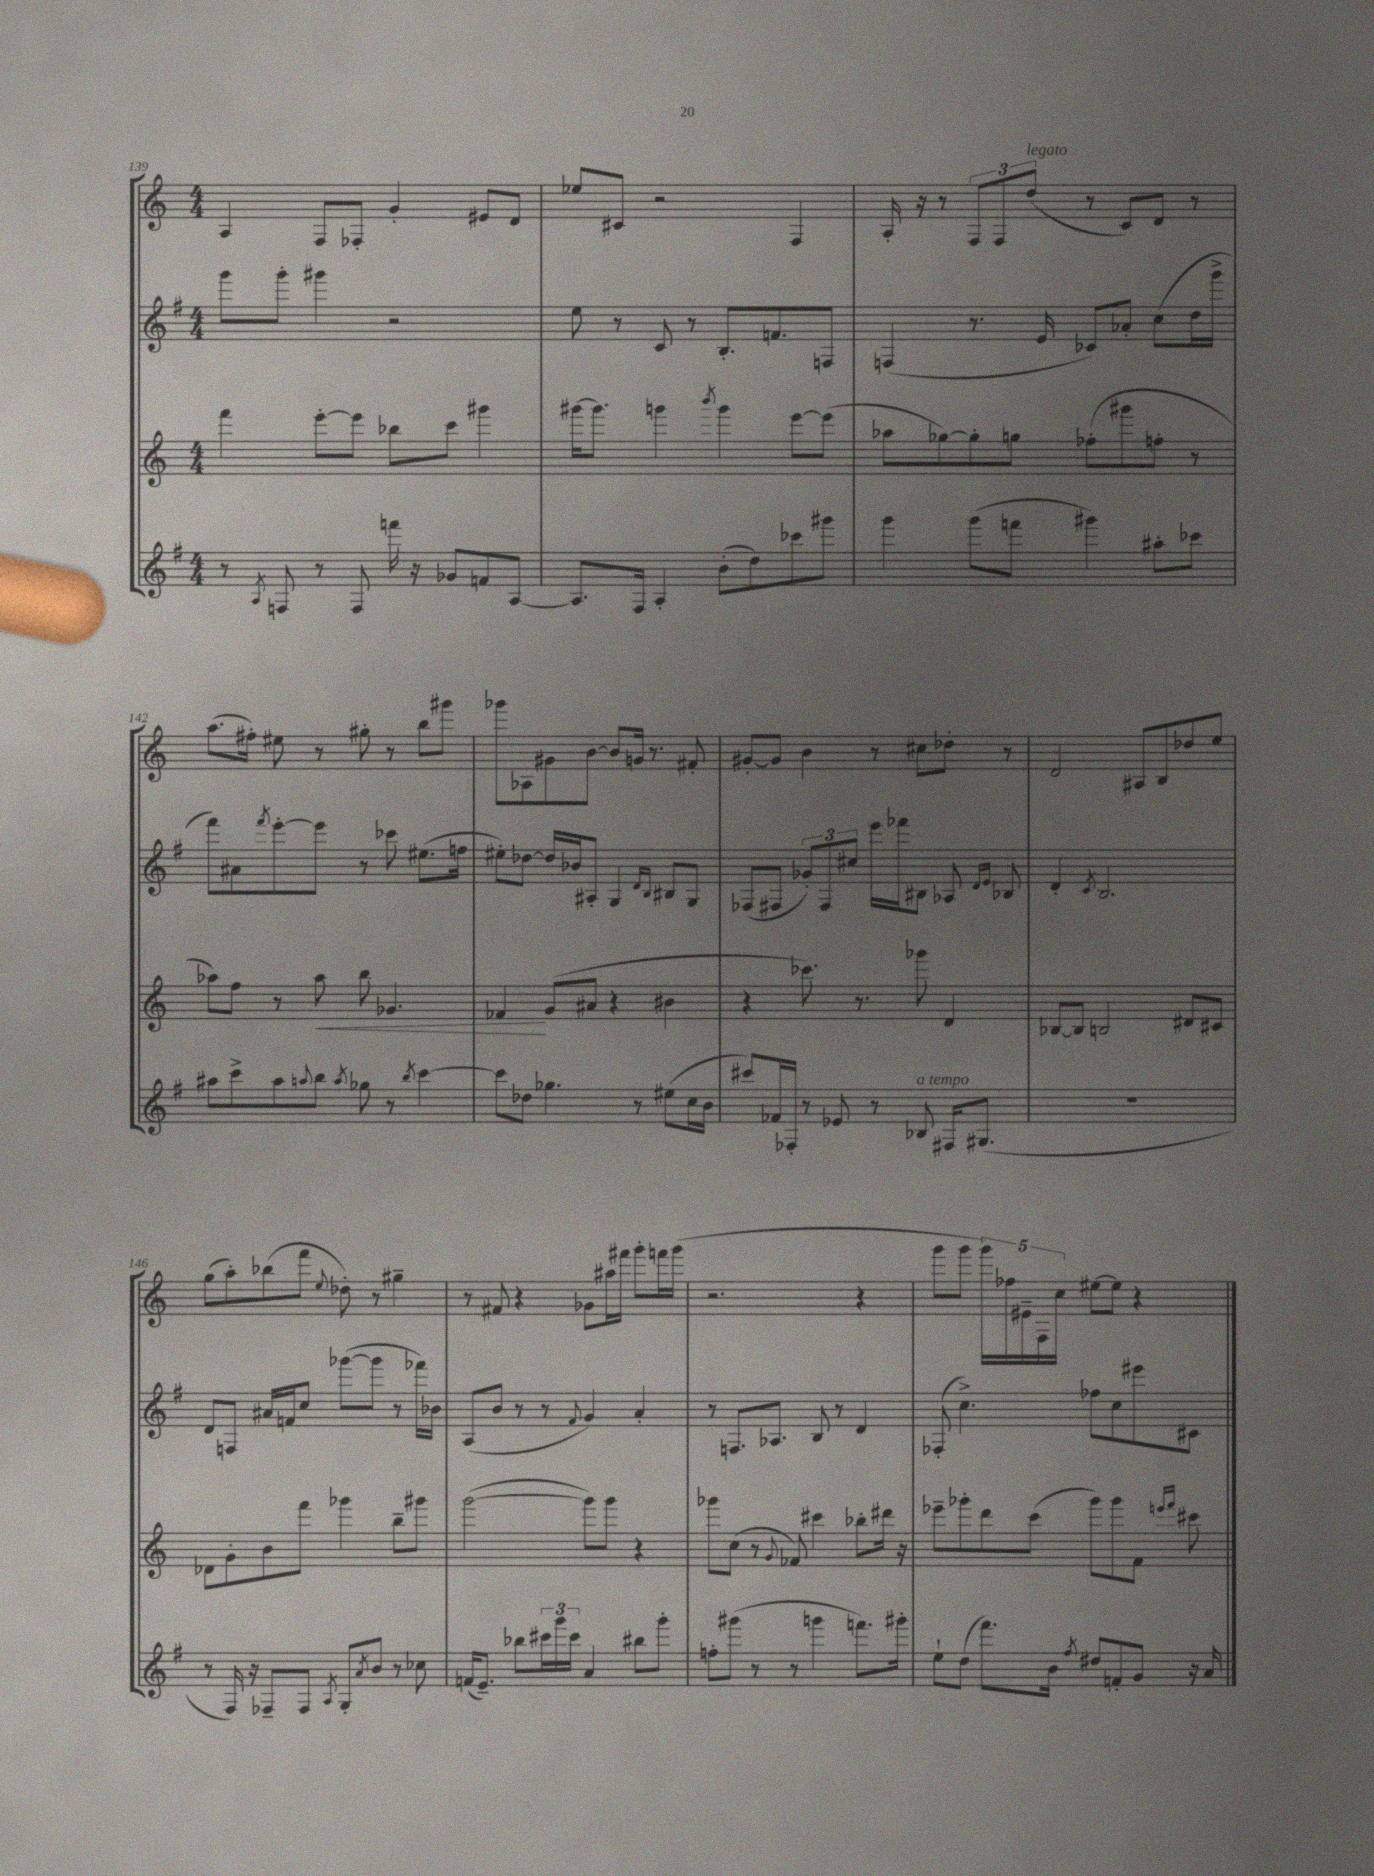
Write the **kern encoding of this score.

**kern	**kern	**dynam	**kern	**kern
*part4	*part3	*part3	*part2	*part1
*staff4	*staff3	*staff3	*staff2	*staff1
*clefG2	*clefG2	*	*clefG2	*clefG2
*k[f#]	*k[]	*	*k[f#]	*k[]
*M4/4	*M4/4	*	*M4/4	*M4/4
=139	=139	=139	=139	=139
8r	4fff\	.	8ggg\L	4A/
8qA/	.	.	.	.
8Fn/	.	.	8ggg'\J	.
8r	[8eee'\L	.	4ggg#X\	8F/L
8F/	8eee\J]	.	.	8F-X'/J
16fffn\	8bb-X\L	.	2r	4g'/
16r	.	.	.	.
8g-X/L	8ccc\J	.	.	.
8fn/	4ggg#X\	.	.	8e#X/L
[8A/J	.	.	.	8d/J
=140	=140	=140	=140	=140
8.A/L]	[16ggg#X\KL	.	8ee\	8ee-X/L
.	8.ggg#\J]	.	.	.
.	.	.	8r	8c#X/J
16F#/Jk	.	.	.	.
4A'/	4gggn\	.	8c/	2r
.	.	.	8r	.
.	8qbbb/	.	.	.
(8b'\L	4ggg\	.	8.B'/L	.
8dd\)	.	.	.	.
.	.	.	8.fn/	.
8ccc-X\	[8eee\L	.	.	4F/
8ggg#X\J	(8eee\J]	.	8Fn/J	.
=141	=141	=141	=141	=141
4ggg\	8aa-X\L	.	(4Fn/	16A'/
.	.	.	.	16r
.	[8gg-X\)	.	.	8r
(8ggg\L	8gg-'\]	.	8.r	12F/L
.	.	.	.	12F/
8fffn\J	8ggn\J	.	.	.
!	!	!	!	!LO:TX:a:i:t=legato
.	.	.	.	(12dd/J
.	.	.	16e/	.
4ggg#X\)	(8ff-X'\L	.	8c-X/L)	8r
.	8ggg#X\	.	8a-X'/J	8c/L)
8aa#X'\L	8ffn'\J	.	(8cc\L	8d/J
8ccc-X\J	8r	.	16dd\L	8r
.	.	.	16ggg^\JJ	.
!!LO:LB:g=z
=142	=142	=142	=142	=142
8aa#X\L	8aa-X\L)	.	8fff#\L)	(8.aa\L
8ccc^\	8ff\J	.	8a#X\	.
.	.	.	.	16ff#X'\Jk)
.	.	.	8qfff#/	.
8aa#\	8r	.	[8eee'\	8ee#X\
8qqaan/	.	.	.	.
!	!	!LO:HP:b	!	!
8bb\J	8aa-\	<	8eee\J]	8r
8qaa/	.	.	.	.
8gg-X\	8bb\	.	8r	8gg#X'\
8r	4.g-X/	.	8ccc-X\	8r
8qbb/	.	.	.	.
[4ccc\	.	.	(8.ee#X\L	8bb\L
.	.	.	.	8ggg#X\J
.	.	.	16ffn\Jk	.
=143	=143	=143	=143	=143
8ccc\L]	4f-X/	.	8ee#X'\L)	8ggg-X\L
8dd-X\J	.	.	[8dd-X\J	8A-X\
4.gg-X\	(8g/L	[	16dd-/LL]	8g#X\
.	.	.	16b-X/J	.
.	8a#X/J	.	8A#X'/J	[8b\J
.	4r	.	4G/	8b/L]
8r	.	.	.	16gn/Jk
.	.	.	.	8.r
.	.	.	16qqd/LL	.
.	.	.	16qqB/JJ	.
(8ee#X\L	4b#X\	.	8B#X/L	.
16cc\L	.	.	8G/J	8f#X'/
16b\JJ	.	.	.	.
=144	=144	=144	=144	=144
8ccc#X/L)	4r	.	(8F-X/L	[8g#X'/L
16f-X/L	.	.	8F#X/J	8g#/J]
16F-X'/JJ	.	.	.	.
8r	8.ccc-X\)	.	12g-X'/L)	4b\
.	.	.	12F#/	.
8e-X/	.	.	.	.
.	.	.	12cc#X/J	.
.	8.r	.	.	.
8r	.	.	16eee\LL	8r
.	.	.	16fff-X\J	.
!LO:TX:a:i:t=a tempo	!	!	!	!
8B-X/	8ggg-X\	.	8B#X\J	8cc#X\L
16F#X/KL	4d/	.	8A-X/	8dd-X'\J
(8.G#X/J	.	.	.	.
.	.	.	16qqd/LL	.
.	.	.	16qqe/JJ	.
.	.	.	8B-X/	8r
=145	=145	=145	=145	=145
1r	[8B-X/L	.	4d'/	2d/
.	8B-/J]	.	.	.
.	.	.	8qc/	.
.	2Bn/	.	2.B/	.
.	.	.	.	8A#X/L
.	.	.	.	8B/
.	8d#X/L	.	.	8dd-X/
.	8c#X/J	.	.	8ee/J
!!LO:LB:g=z
=146	=146	=146	=146	=146
8r	8d-X\L	.	8d/L	(8gg\L
16F#/)	8g'\	.	8Fn/J	8aa'\)
16r	.	.	.	.
8F-X~/L	8b\	.	16a#X/LL	(8bb-X\
.	.	.	16fn/J	.
8F-/J	8fff\J	.	8cc/J	8fff\J
8qA/	.	.	.	8qqee/
8G'/L	4ggg-X\	.	([8ggg-X\L	8dd-X'\)
8qa/	.	.	.	.
8b/J	.	.	8ggg-\J]	8r
8r	8bb~\L	.	8r	4gg#X~\
8cc-X\	8ggg#X\J	.	16fff-X\LL)	.
.	.	.	16b-X\JJ	.
=147	=147	=147	=147	=147
(16fn/KL	([2ggg\	.	(8A/L	8r
8.e~/J)	.	.	.	.
.	.	.	8b/J	8f#X/
8bb-X\L	.	.	8r	4r
24ccc#X\L	.	.	8r	.
24ggg\	.	.	.	.
24ccc#\JJ	.	.	.	.
.	.	.	8qqf#/	.
4a/	8ggg\L])	.	4g/)	8g-X\L
.	8ggg\J	.	.	16aa#X\L
.	.	.	.	16fff#X\JJ
8bb#X\L	4r	.	4a'/	8ggg'\L
8ggg'\J	.	.	.	16fffn\L
.	.	.	.	(16ggg\JJ
=148	=148	=148	=148	=148
8ffn'\L	8ggg-X\L	.	8r	2.r
(8ggg#X\J	(8cc\J	.	8.Fn/L	.
8r	8r	.	.	.
.	.	.	8.A-X/J	.
.	8qqg/	.	.	.
8r	8f-X/)	.	.	.
4gggn\	4ccc#X\	.	8B/	.
.	.	.	8r	.
8.fffn\L)	8bb-X'\L	.	4d/	4r
.	16ddd#X\Jk	.	.	.
16ggg#X'\Jk	16r	.	.	.
=149	=149	=149	=149	=149
8ee`\L	8eee-X~\L	.	(8F-X'/	8ggg\L
(8dd\J	8ggg-X'\	.	4.cc^\)	8ggg\J
8.fff#\L)	8ddd\	.	.	20ggg\LL)
.	.	.	.	20ff-X\
.	.	.	.	20e#X~\
.	(8ccc\J	.	.	.
.	.	.	.	20F\
16b\Jk	.	.	.	.
.	.	.	.	20cc\JJ
8qff#/	.	.	.	.
8dd#X/L	8ggg-\L)	.	8ff-X\L	[8ee#X\L
8fn'/	8ggg-\	.	8cc\	8ee#\J]
8g/J	8f\J	.	8eee#X\	4r
.	16qqeeen/LL	.	.	.
.	16qqfff/JJ	.	.	.
16r	8ccc#X\	.	8c#X\J	.
16a/	.	.	.	.
==	==	==	==	==
*-	*-	*-	*-	*-
